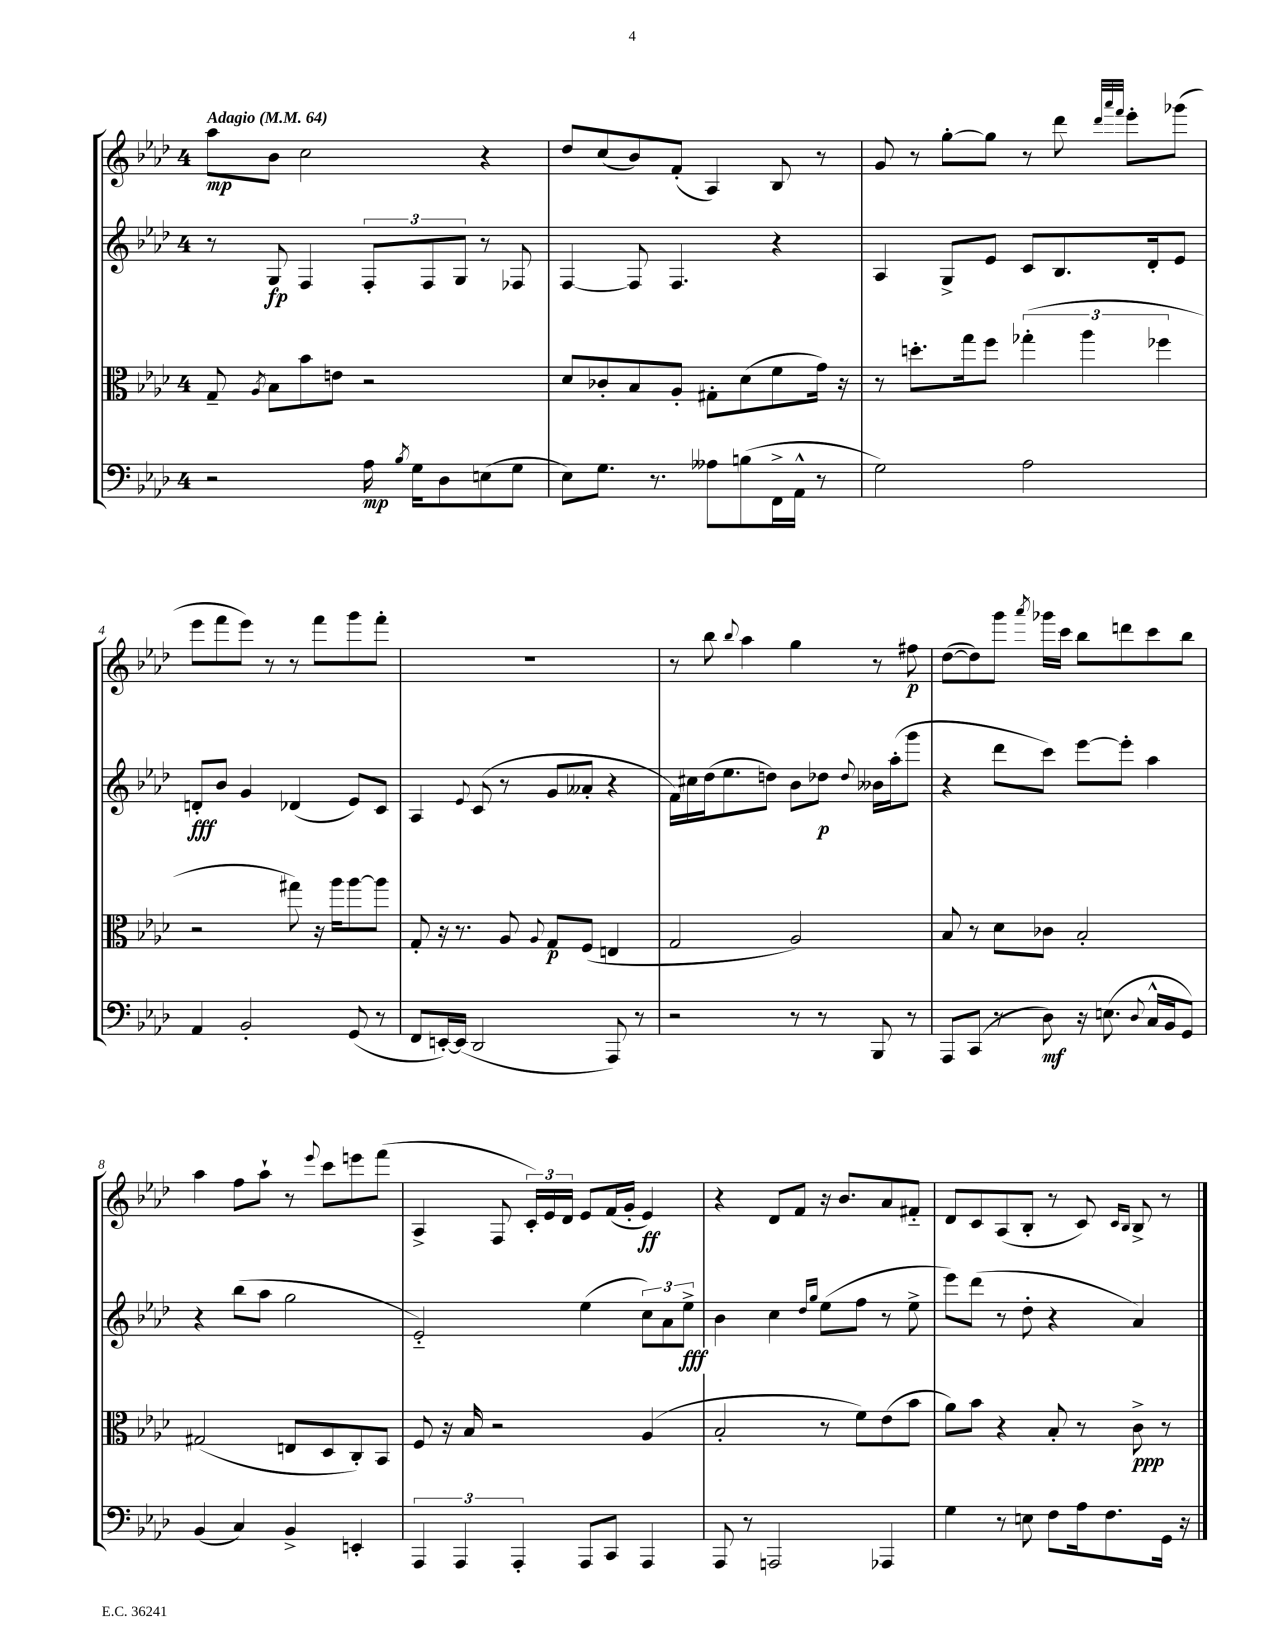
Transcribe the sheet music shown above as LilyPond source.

<<
\new StaffGroup <<
\new Staff = "s0" {
    \clef treble \key aes \major \once \override Staff.TimeSignature.style = #'single-digit \time 4/4 \tempo "Adagio" 4 = 64
    \autoBeamOff aes''8[\mp bes'8] c''2 r4 |
    des''8[ c''8( bes'8) f'8]-.( aes4) bes8 r8 |
    g'8 r8 g''8[~-. g''8] r8 des'''8 \grace { des'''32[ aes'''32 f'''32] } ees'''8[-. ges'''8]( |
    ees'''8[ f'''8 ees'''8]) r8 r8 f'''8[ g'''8 f'''8]-. |
    R1 |
    r8 bes''8 \appoggiatura { bes''8 } aes''4 g''4 r8 fis''8\p |
    des''8[~( des''8) g'''8] \acciaccatura { aes'''8 } ges'''16[ c'''16] bes''8[ d'''8 c'''8 bes''8] |
    aes''4 f''8[ aes''8]-! r8 \appoggiatura { ees'''8 } c'''8[ e'''8 f'''8]( |
    aes4-> f8 \tuplet 3/2 { c'16[-.) ees'16 des'16] } ees'8[ f'16( g'16]-. ees'4\ff) |
    r4 des'8[ f'8] r16 bes'8.[ aes'8 fis'8]-_ |
    des'8[ c'8 aes8( bes8]-. r8 c'8) \grace { c'16[ bes16] } bes8-> r8 \bar "|." |
}
\new Staff = "s1" {
    \clef treble \key aes \major \once \override Staff.TimeSignature.style = #'single-digit \time 4/4
    \autoBeamOff r8 g8\fp f4 \tuplet 3/2 { f8[-. f8 g8] } r8 fes8 |
    f4~ f8 f4. r4 |
    aes4 g8[-> ees'8] c'8[ bes8. des'16-. ees'8] |
    d'8[-.\fff bes'8] g'4 des'4( ees'8[) c'8] |
    aes4 \appoggiatura { ees'8 } c'8( r8 g'8[ aeses'8]-. r4 |
    f'16[) cis''16 des''16( ees''8. d''8]) bes'8[ des''8]\p \appoggiatura { des''8 } beses'16[ aes''16-.( g'''8] |
    r4 des'''8[ c'''8]) ees'''8[~ ees'''8]-. aes''4 |
    r4 bes''8[( aes''8] g''2 |
    ees'2-_) ees''4( \tuplet 3/2 { c''8[) aes'8 ees''8]->\fff } |
    bes'4 c''4 \grace { des''16[ g''16] } ees''8[( f''8] r8 ees''8-> |
    ees'''8[) des'''8]( r8 des''8-. r4 aes'4) \bar "|." |
}
\new Staff = "s2" {
    \clef alto \key aes \major \once \override Staff.TimeSignature.style = #'single-digit \time 4/4
    \autoBeamOff g8-- \acciaccatura { aes8 } bes8[ bes'8 e'8] r2 |
    des'8[ ces'8-. bes8 aes8]-. gis8[-. des'8( f'8 g'16]) r16 |
    r8 d''8.[-. g''16 f''8] \tuplet 3/2 { ges''4-.( aes''4 fes''4 } |
    r2 gis''8) r16 aes''16[ aes''8~ aes''8] |
    g8-. r16 r8. aes8 \appoggiatura { aes8 } g8[\p f8]( e4 |
    g2 aes2) |
    bes8 r8 des'8[ ces'8] bes2-. |
    gis2( e8[ des8 c8-.) bes,8] |
    f8 r16 bes16 r2 aes4( |
    bes2-. r8 f'8[) ees'8( bes'8] |
    aes'8[) bes'8] r4 bes8-. r8 c'8->\ppp r8 \bar "|." |
}
\new Staff = "s3" {
    \clef bass \key aes \major \once \override Staff.TimeSignature.style = #'single-digit \time 4/4
    \autoBeamOff r2 aes16\mp \acciaccatura { bes8 } g16[ des8 e8( g8] |
    ees8[) g8.] r8. aeses8[ b8( f,16-> aes,16]-^ r8 |
    g2) aes2 |
    aes,4 bes,2-. g,8( r8 |
    f,8[ e,16~-.) e,16]( des,2 aes,,8) r8 |
    r2 r8 r8 bes,,8 r8 |
    aes,,8[ c,8]( r8 des8\mf) r16 e8.( \appoggiatura { des8 } c16[-^ bes,16 g,8]) |
    bes,4( c4) bes,4-> e,4-. |
    \tuplet 3/2 { aes,,4 aes,,4 aes,,4-. } aes,,8[ c,8] aes,,4 |
    aes,,8 r8 a,,2 aes,,4 |
    g4 r8 e8 f8[ aes16 f8. g,16] r16 \bar "|." |
}
>>
>>
